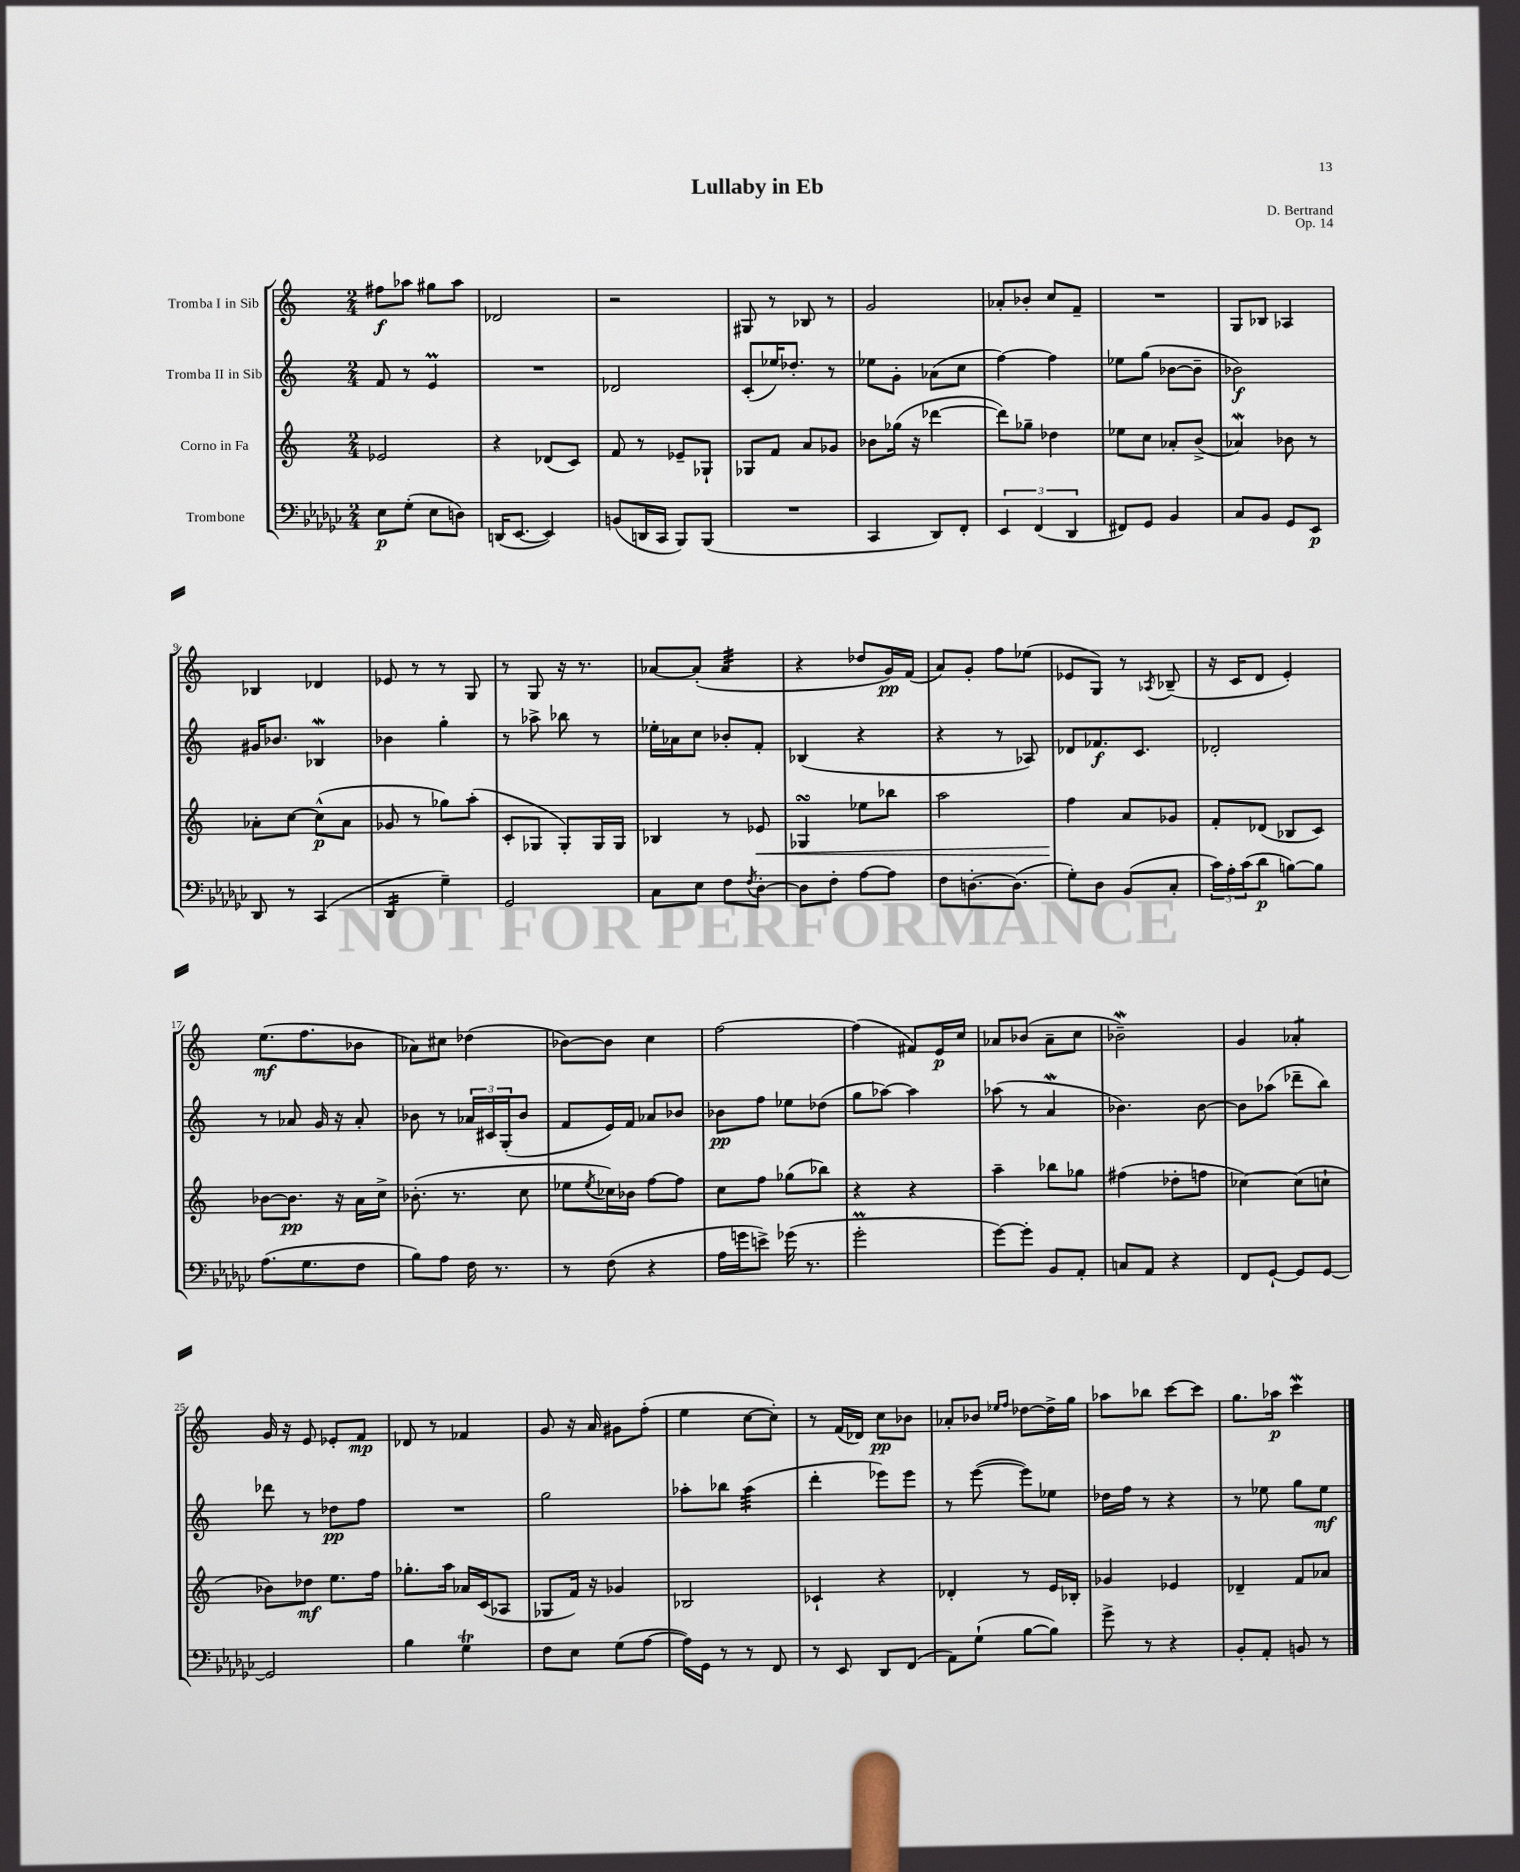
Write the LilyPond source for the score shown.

\header { title = "Lullaby in Eb" composer = "D. Bertrand" opus = "Op. 14" }
<<
\new StaffGroup <<
\new Staff = "s0" \with { instrumentName = "Tromba I in Sib" } {
    \clef treble \key c \major \numericTimeSignature \time 2/4
    fis''8\f aes''8 gis''8 aes''8 |
    des'2 |
    r2 |
    gis8 r8 bes8 r8 |
    g'2 |
    aes'8-. bes'8-. c''8 f'8-- |
    R2 |
    g8 bes8 aes4 |
    bes4 des'4 |
    ees'8 r8 r8 g8 |
    r8 g8 r16 r8. |
    aes'8~ aes'8-.( aes'4:32 |
    r4 des''8 g'16\pp) f'16( |
    a'8) g'8-. f''8 ees''8( |
    ees'8 g8) r8 \acciaccatura { aes8 } bes8--( |
    r16 c'16 d'8 e'4-.) |
    e''8.\mf( f''8. bes'8 |
    aes'8) cis''8 des''4( |
    bes'8~) bes'8 c''4 |
    f''2~ |
    f''4( fis'8) e'16\p c''16 |
    aes'8 bes'8( aes'8-- c''8 |
    bes'2--\mordent) |
    g'4 aes'4:8-. |
    g'16 r16 e'8 ees'8-. f'8\mp |
    des'8 r8 fes'4 |
    g'8 r16 a'16 gis'8 f''8-.( |
    e''4 c''8~ c''8-.) |
    r8 f'16( des'16) c''8\pp bes'8 |
    aes'8-. bes'8 \grace { ees''16 f''16 } des''8~ des''16-> g''16 |
    aes''8 bes''8 c'''8~ c'''8 |
    g''8. aes''16\p c'''4\mordent \bar "|." |
}
\new Staff = "s1" \with { instrumentName = "Tromba II in Sib" } {
    \clef treble \key c \major \numericTimeSignature \time 2/4
    f'8 r8 e'4\prall |
    R2 |
    des'2 |
    c'8-.( ees''16) des''8.-. r8 |
    ees''8 g'8-. aes'8( c''8 |
    f''4~) f''4 |
    ees''8 g''8( bes'8~ bes'8-- |
    bes'2\f) |
    gis'16 bes'8. bes4\mordent |
    bes'4 g''4-. |
    r8 aes''8-> bes''8 r8 |
    ees''16-. aes'16 c''8 bes'8-. f'8-. |
    bes4( r4 |
    r4 r8 aes8) |
    des'8 fes'8.\f c'8. |
    des'2-. |
    r8 aes'8 g'16 r16 aes'8-. |
    bes'8 r8 \tuplet 3/2 { aes'16 cis'16 g16-.( } bes'8 |
    f'8 e'16) f'16 aes'8 bes'8 |
    bes'8\pp f''8 ees''8 des''8( |
    g''8 aes''8~) aes''4 |
    aes''8( r8 a'4\mordent |
    bes'4.) bes'8~ |
    bes'8 aes''8( des'''8-- b''8) |
    des'''8 r8 des''8\pp f''8 |
    R2 |
    g''2 |
    aes''8-. bes''8 aes''4:32( |
    d'''4-. ees'''8) ees'''8 |
    r8 e'''8~( e'''8) ees''8 |
    des''16 f''16 r8 r4 |
    r8 ees''8 g''8 ees''8\mf \bar "|." |
}
\new Staff = "s2" \with { instrumentName = "Corno in Fa" } {
    \clef treble \key c \major \numericTimeSignature \time 2/4
    ees'2 |
    r4 des'8( c'8) |
    f'8 r8 ees'8-- ges8-! |
    ges8 f'8 a'8 ges'8 |
    bes'8 ges''16( r16 des'''4~ |
    des'''8) ges''8-- des''4 |
    ees''8 c''8 aes'8-. b'8->( |
    aes'4\mordent) bes'8 r8 |
    aes'8-. c''8~ c''8-^\p( aes'8 |
    ges'8 r8 ges''8) a''8-.( |
    c'8-. ges8 ges8-.) ges16 ges16 |
    bes4 r8 ees'8\< |
    ges4\turn ees''8 bes''8 |
    a''2 |
    f''4\! a'8 ges'8 |
    f'8-. des'8( bes8 c'8) |
    bes'8~ bes'8.\pp r16 a'16 c''16-> |
    bes'8.-.( r8. c''8 |
    ees''8 \acciaccatura { ees''8 } ces''16) bes'16 f''8~ f''8 |
    c''8 f''8 ges''8( bes''8) |
    r4 r4 |
    a''4-- bes''8 ges''8 |
    fis''4( des''8-. f''8 |
    ces''4~) ces''8( c''8-! |
    bes'8) des''8\mf e''8. f''16 |
    ges''8.-. a''16 aes'16 c'16( aes8 |
    ges8 f'16) r16 ges'4 |
    bes2 |
    ces'4-! r4 |
    des'4-. r8 e'16 bes16-. |
    ges'4 ees'4 |
    des'4-- f'8 aes'8 \bar "|." |
}
\new Staff = "s3" \with { instrumentName = "Trombone" } {
    \clef bass \key ges \major \numericTimeSignature \time 2/4
    ees8\p ges8-.( ees8 d8) |
    d,16( ees,8.~ ees,4) |
    b,8( d,16 ces,16 bes,,8) bes,,8( |
    R2 |
    ces,4 des,8) f,8-. |
    \tuplet 3/2 { ees,4 f,4( des,4 } |
    fis,8) ges,8 bes,4 |
    ces8 bes,8 ges,8 ees,8\p |
    des,8 r8 ces,4( |
    des,4:16 ges4--) |
    ges,2 |
    ces8 ees8 f8 \acciaccatura { f8 } des8~-. |
    des8 f8-. aes8~ aes8 |
    f8 d8.~-. d8.( |
    ges8-.) des8 bes,8( ces8-. |
    \tuplet 3/2 { ces'16) aes16-. ces'16( } des'8\p b8~) b8 |
    aes8.( ges8. f8 |
    bes8) aes8 f16 r8. |
    r8 f8( r4 |
    aes16 g'16 e'8->) ges'16( r8. |
    ges'2-.\prall |
    ges'8~) ges'8-. bes,8 aes,8-. |
    c8 aes,8 r4 |
    f,8 ges,8~-! ges,8 ges,8~ |
    ges,2 |
    bes4 ges4\trill |
    f8 ees8 ges8( aes8~ |
    aes16) ges,16 r8 r8 f,8 |
    r8 ees,8 des,8 f,8( |
    aes,8) ges8-!( bes8~ bes8) |
    ges'8-> r8 r4 |
    bes,8-. aes,8-. b,8 r8 \bar "|." |
}
>>
>>
